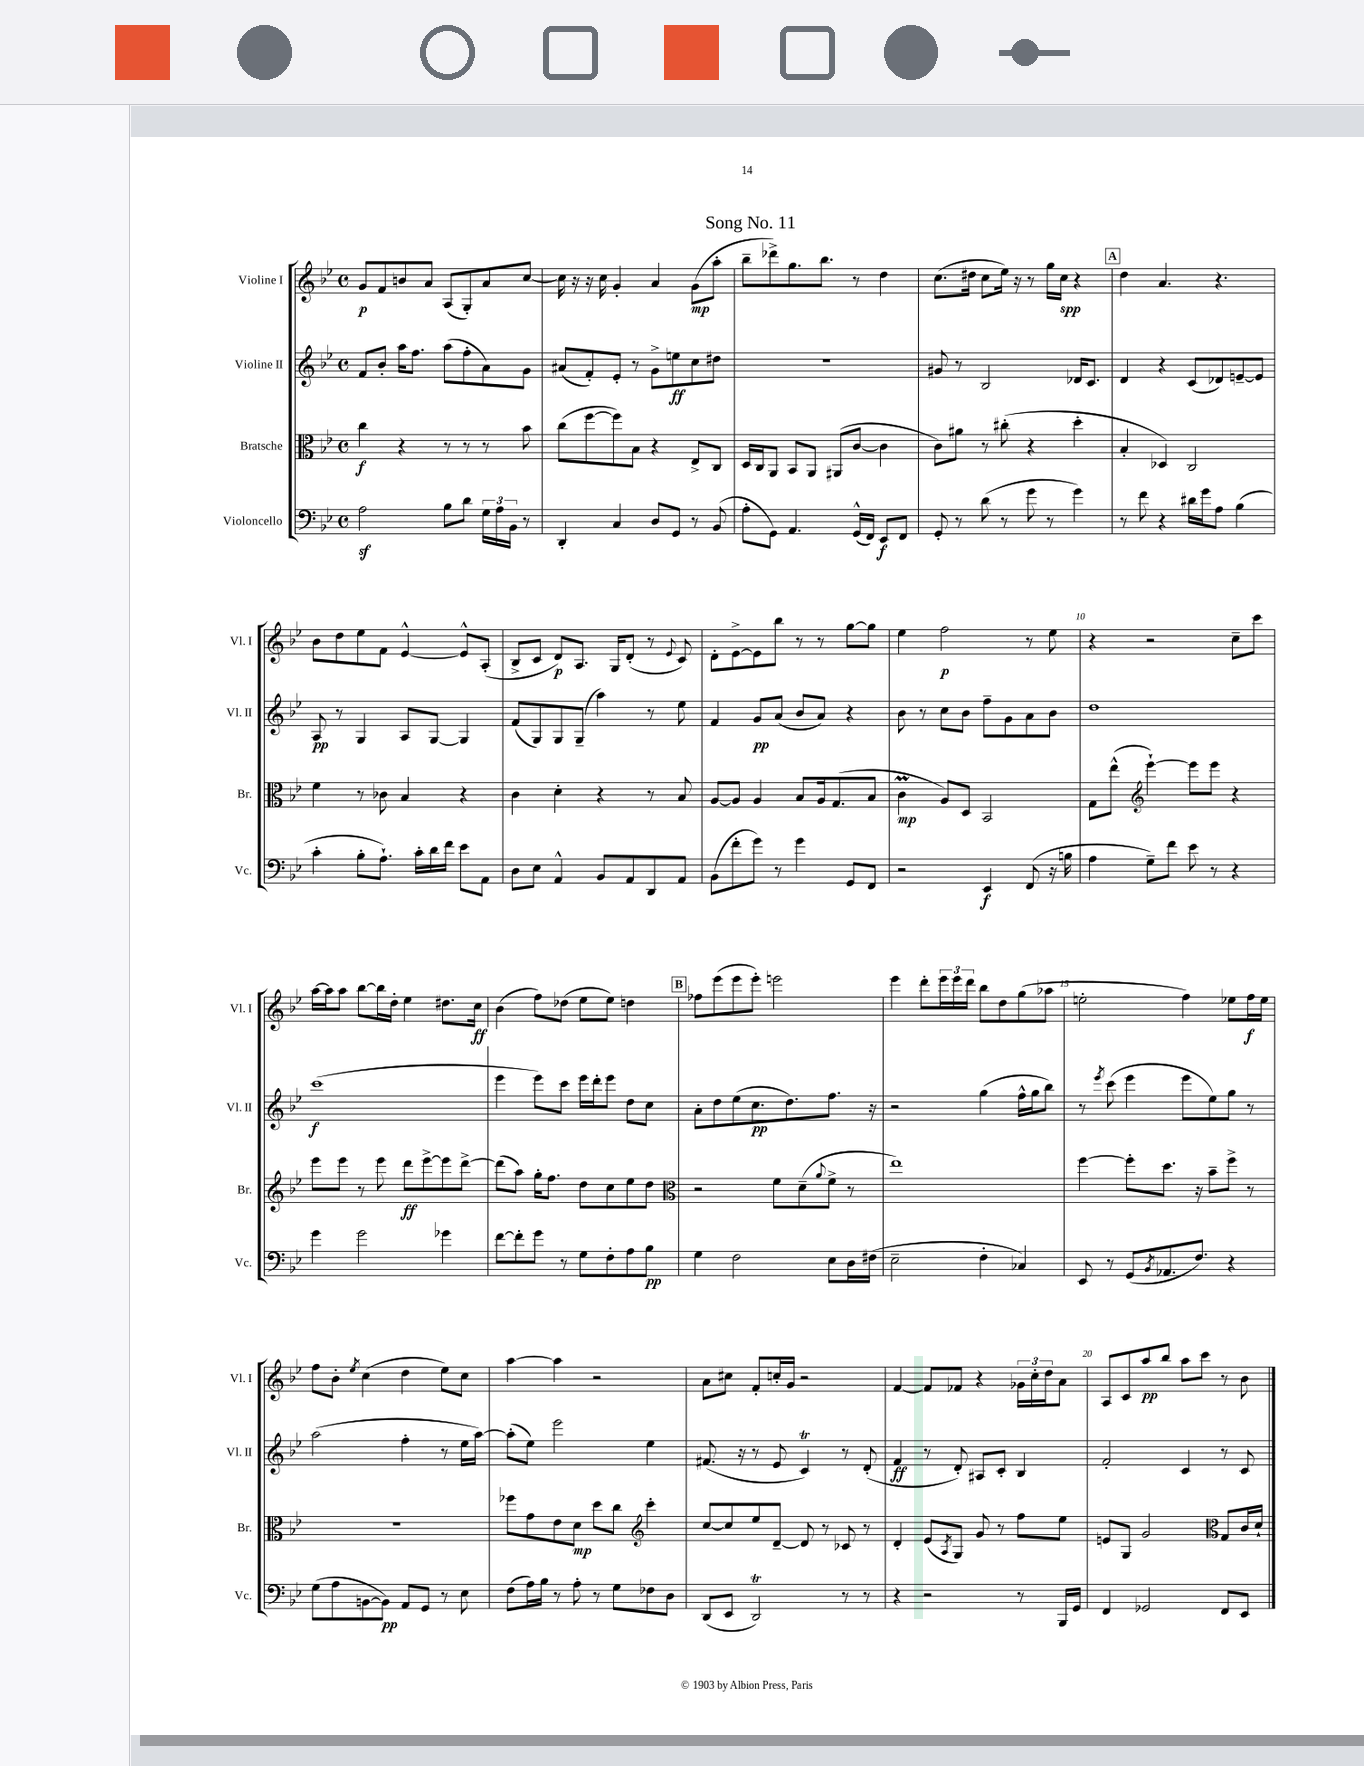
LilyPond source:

\header { title = "Song No. 11" }
<<
\new StaffGroup <<
\new Staff = "s0" \with { instrumentName = "Violine I" shortInstrumentName = "Vl. I" } {
    \clef treble \key bes \major \defaultTimeSignature \time 4/4
    g'8\p f'8 b'8 a'8 a8( g8-.) a'8 c''8~ |
    c''16 r16 r16 c''16 g'4-. a'4 g'8\mp( a''8-. |
    bes''8-- des'''8->) g''8. bes''8. r8 d''4 |
    c''8.( dis''16 c''8 ees''16) r16 r8 g''16 c''16\spp r4 |
    \mark \markup { \box "A" } d''4 a'4. r4. |
    bes'8 d''8 ees''8 f'8 ees'4~-^ ees'8-^ a8-.( |
    bes8-> c'8 d'8\p) a8. g16 d'8-.( r8 \appoggiatura { ees'8 } c'8) |
    d'8-. ees'8~-> ees'8 bes''8 r8 r8 g''8~ g''8 |
    ees''4 f''2\p r8 ees''8 |
    r4 r2 c''8-- c'''8 |
    a''16~ a''16 a''8 bes''8~ bes''16 d''16-. ees''4 dis''8. c''16\ff |
    bes'4( f''8) des''8( ees''8 ees''8) d''4 |
    \mark \markup { \box "B" } fes''8 ees'''8( ees'''8 ees'''8-.) e'''2 |
    ees'''4 d'''8-. \tuplet 3/2 { ees'''16 ees'''16 d'''16 } bes''8 d''8 g''8( aes''8 |
    e''2-. f''4) ees''8 f''16\f ees''16 |
    f''8 bes'8-. \acciaccatura { ees''8 } c''4( d''4 ees''8) c''8 |
    a''4~ a''4 r2 |
    a'8 cis''8 f'8-. c''16-. g'16 r2 |
    f'4~ f'8 fes'8 r4 \tuplet 3/2 { ges'16 c''16-. d''16 } a'8 |
    a8 c'8 a''8\pp bes''8 a''8 c'''8 r8 bes'8 \bar "|." |
}
\new Staff = "s1" \with { instrumentName = "Violine II" shortInstrumentName = "Vl. II" } {
    \clef treble \key bes \major \defaultTimeSignature \time 4/4
    f'8 bes'8-. a''16 f''8. a''8( f''8-. a'8) g'8 |
    ais'8( f'8-.) ees'8-. r8 g'8-> e''8\ff c''8 dis''8 |
    R1 |
    gis'8 r8 bes2 des'16 c'8. |
    \mark \markup { \box "A" } d'4 r4 c'8( des'8) e'8~-- e'8 |
    a8\pp r8 g4 a8 g8~ g4 |
    f'8( g8) g8 g8--( a''4) r8 ees''8 |
    f'4 g'8\pp a'8( bes'8 a'8) r4 |
    bes'8 r8 c''8 bes'8 f''8-- g'8 a'8 bes'8 |
    d''1 |
    c'''1\f( |
    ees'''4 ees'''8) c'''8 ees'''16 d'''16-. ees'''8 d''8 c''8 |
    \mark \markup { \box "B" } a'8-. d''8 ees''8( c''8.\pp d''8.) f''8. r16 |
    r2 g''4( f''16-^ g''16 bes''8) |
    r8 \acciaccatura { ees'''8 } c'''8( ees'''4 ees'''8 ees''8) g''8 r8 |
    a''2( f''4-. r8 ees''16 a''16~) |
    a''8-.( ees''8) ees'''2 ees''4 |
    fis'8.( r16 r8 ees'8 c'4\trill) r8 d'8-.( |
    f'4\ff r8 d'8-.) ais8 c'8-. bes4 |
    f'2-. c'4 r8 c'8 \bar "|." |
}
\new Staff = "s2" \with { instrumentName = "Bratsche" shortInstrumentName = "Br." } {
    \clef alto \key bes \major \defaultTimeSignature \time 4/4
    c''4\f r4 r8 r8 r8 bes'8 |
    c''8( f''8~ f''8) bes8 r4 ees8-> c8 |
    d16 c16 a,8 bes,8 a,8 ais,8( c'8~ c'4 |
    c'8) ais'8 r8 cis''8-.( r4 d''4-. |
    \mark \markup { \box "A" } bes4-. des4) c2 |
    f'4 r8 ces'8 bes4 r4 |
    c'4 d'4-. r4 r8 bes8 |
    a8~ a8 a4 bes8 a16 g8.( bes8 |
    c'4\prall\mp a8) d8 bes,2 |
    g8 ees''8-^( \clef treble ees'''4~-!) ees'''8 ees'''8 r4 |
    ees'''8 ees'''8 r8 ees'''8 d'''8\ff ees'''8~-> ees'''8 d'''8~-> |
    d'''8( a''8) g''16-. f''8. d''8 c''8 ees''8 d''8 |
    \mark \markup { \box "B" } \clef alto r2 f'8 d'8--( \appoggiatura { a'8 } f'8-> r8 |
    ees''1) |
    f''4~ f''8-. d''8. r16 bes'8-- f''8-> r8 |
    R1 |
    fes''8 g'8 ees'8 d'8\mp d''8 c''8 \clef treble c'''4-. |
    c''8~ c''8 ees''8 d'8~-- d'8 r8 ces'8 r8 |
    d'4-. ees'8( \acciaccatura { a8 } g8) g'8 r8 f''8 ees''8 |
    e'8 g8 g'2 \clef alto g8 c'16 d'16-! \bar "|." |
}
\new Staff = "s3" \with { instrumentName = "Violoncello" shortInstrumentName = "Vc." } {
    \clef bass \key bes \major \defaultTimeSignature \time 4/4
    a2\sf bes8 d'8 \tuplet 3/2 { g16 a16 bes,16 } r8 |
    d,4-. c4 d8 g,8 r8 bes,8( |
    a8-. g,8) a,4. g,16-^( f,16) ees,8\f f,8 |
    g,8-. r8 d'8( r8 g'8 r8 g'4) |
    \mark \markup { \box "A" } r8 f'8 r4 dis'16 g'16 a8 bes4( |
    c'4-. bes8-. a8.-!) c'16-. d'16 f'16 ees'8 a,8 |
    d8 ees8 a,4-^ bes,8 a,8 d,8 a,8 |
    bes,8( f'8-. g'8) r8 g'4 g,8 f,8 |
    r2 ees,4\f f,8( r16 b16 |
    a4 g8--) f'8 ees'8 r8 r4 |
    g'4 g'2 ges'4 |
    f'8~ f'8-. g'8 r8 g8 f8-. a8 bes8\pp |
    \mark \markup { \box "B" } g4 f2 ees8 d16 fis16( |
    ees2-- f4-. ces4) |
    ees,8 r8 g,8( \acciaccatura { bes,8 } aes,8. f8.) r4 |
    g8( a8 b,8~ b,8\pp) a,8 g,8 r8 ees8 |
    f8( a16) bes16 r8 a8-. r8 g8 fes8 d8 |
    d,8( ees,8 d,2\trill) r8 r8 |
    r4 r2 r8 bes,,16 g,16 |
    f,4 ges,2 f,8 ees,8 \bar "|." |
}
>>
>>
\layout { \context { \Score \override BarNumber.break-visibility = ##(#f #t #t) barNumberVisibility = #(every-nth-bar-number-visible 5) } }
